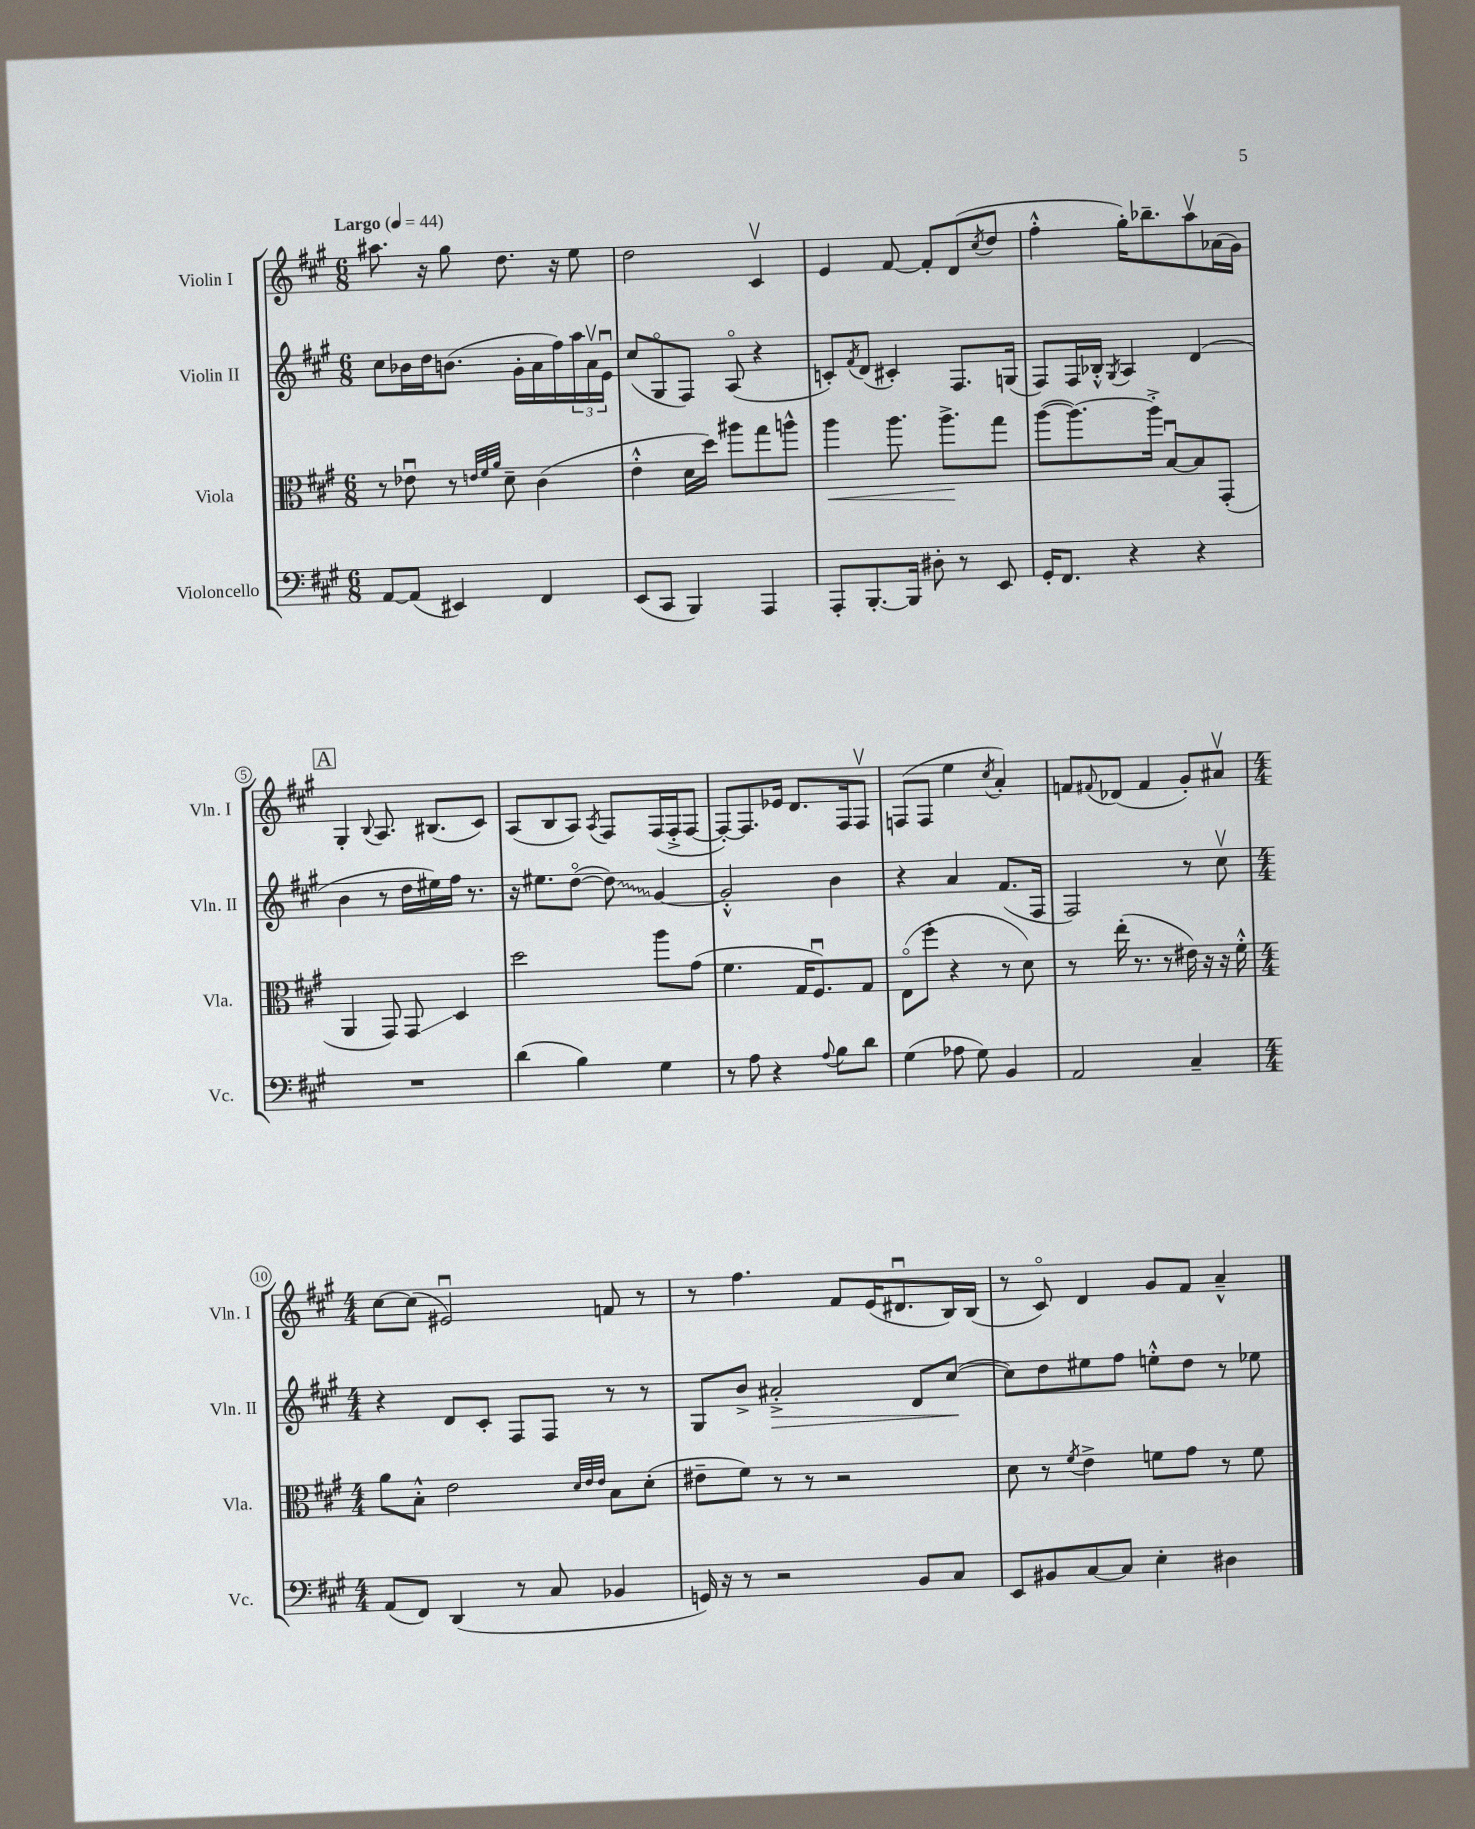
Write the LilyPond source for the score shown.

<<
\new StaffGroup <<
\new Staff = "s0" \with { instrumentName = "Violin I" shortInstrumentName = "Vln. I" } {
    \clef treble \key a \major \numericTimeSignature \time 6/8 \tempo "Largo" 4 = 44
    ais''8. r16 gis''8 d''8. r16 e''8 |
    d''2 cis'4\upbow |
    e'4 fis'8~ fis'8-. d'8( \acciaccatura { cis''8 } d''8 |
    fis''4-.-^ gis''16-.) bes''8.-- a''8\upbow aes'16( gis'16) |
    \mark \markup { \box "A" } gis4-. \appoggiatura { b8 } a8. bis8.( cis'8) |
    a8( b8 a8) \acciaccatura { a8 } fis8 fis16( fis16-.-> fis8~ |
    fis8~-.) fis8. ees'16 d'8. fis16 fis8\upbow |
    f8( f8 e''4 \acciaccatura { cis''8 } a'4-.) |
    f'8 \appoggiatura { fis'8 } des'8( fis'4 gis'8-.) ais'8\upbow |
    \numericTimeSignature \time 4/4 cis''8~ cis''8( eis'2\downbow) f'8 r8 |
    r8 fis''4. fis'8 e'16( dis'8.\downbow b16) b16( |
    r8 cis'8\flageolet) d'4 gis'8 fis'8 a'4---^ \bar "|." |
}
\new Staff = "s1" \with { instrumentName = "Violin II" shortInstrumentName = "Vln. II" } {
    \clef treble \key a \major \numericTimeSignature \time 6/8
    cis''8 bes'16 d''16 b'8.( gis'16-. a'16 fis''16) \tuplet 3/2 { a''16 a'16\upbow e'16\downbow } |
    cis''8( gis8\flageolet fis8) a8\flageolet( r4 |
    c'8-.) \acciaccatura { fis'8 } d'8( cis'4-.) fis8. g16( |
    fis8) fis16 bes16-.-^ \acciaccatura { gis8 } a4 d'4( |
    \mark \markup { \box "A" } b'4 r8 d''16 eis''16) fis''16 r8. |
    r16 eis''8. d''8~\flageolet( \once \override Glissando.style = #'zigzag d''8\glissando) gis'4~ |
    gis'2-.-^ b'4 |
    r4 a'4 fis'8.( fis16 |
    fis2) r8 cis''8\upbow |
    \numericTimeSignature \time 4/4 r4 d'8 cis'8-. fis8 fis8 r8 r8 |
    gis8 b'8-> ais'2-.->\> d'8 cis''8~\!( |
    cis''8) d''8 eis''8 fis''8 e''8-.-^ d''8 r8 ees''8 \bar "|." |
}
\new Staff = "s2" \with { instrumentName = "Viola" shortInstrumentName = "Vla." } {
    \clef alto \key a \major \numericTimeSignature \time 6/8
    r8 ees'8\downbow r8 \grace { e'32 fis'32 a'32 } d'8-- cis'4( |
    e'4-.-^ d'16 d''16) ais''8 gis''8 a''8-^ |
    a''4\< a''8. a''8.->\! gis''8 |
    a''8~( a''8.~) a''16-.-> b8~\downbow b8 gis,8-.( |
    \mark \markup { \box "A" } a,4 gis,8) gis,8\glissando d4 |
    d''2 a''8 gis'8( |
    fis'4. gis16 fis8.\downbow) gis8 |
    e8\flageolet( fis''8-. r4 r8 d'8) |
    r8 e''16-.( r8. r8 eis'16) r16 r16 fis'16-.-^ |
    \numericTimeSignature \time 4/4 a'8 b8-.-^ e'2 \grace { d'32 e'32 e'32 } b8 d'8-.( |
    eis'8-- fis'8) r8 r8 r2 |
    d'8 r8 \acciaccatura { fis'8 } e'4-> f'8 gis'8 r8 f'8 \bar "|." |
}
\new Staff = "s3" \with { instrumentName = "Violoncello" shortInstrumentName = "Vc." } {
    \clef bass \key a \major \numericTimeSignature \time 6/8
    a,8~ a,8( eis,4) fis,4 |
    e,8( cis,8 b,,4) a,,4 |
    a,,8-. b,,8.~-. b,,16 dis8-. r8 e,8 |
    gis,16-. fis,8. r4 r4 |
    \mark \markup { \box "A" } R2. |
    d'4( b4) gis4 |
    r8 a8 r4 \appoggiatura { a8 } b8 d'8 |
    gis4( aes8 gis8) b,4 |
    a,2 cis4-- |
    \numericTimeSignature \time 4/4 a,8( fis,8) d,4( r8 cis8 bes,4 |
    g,16) r16 r8 r2 b,8 cis8 |
    e,8 bis,8 cis8~ cis8 e4-. dis4 \bar "|." |
}
>>
>>
\layout { \context { \Score \override BarNumber.stencil = #(make-stencil-circler 0.1 0.3 ly:text-interface::print) } }
